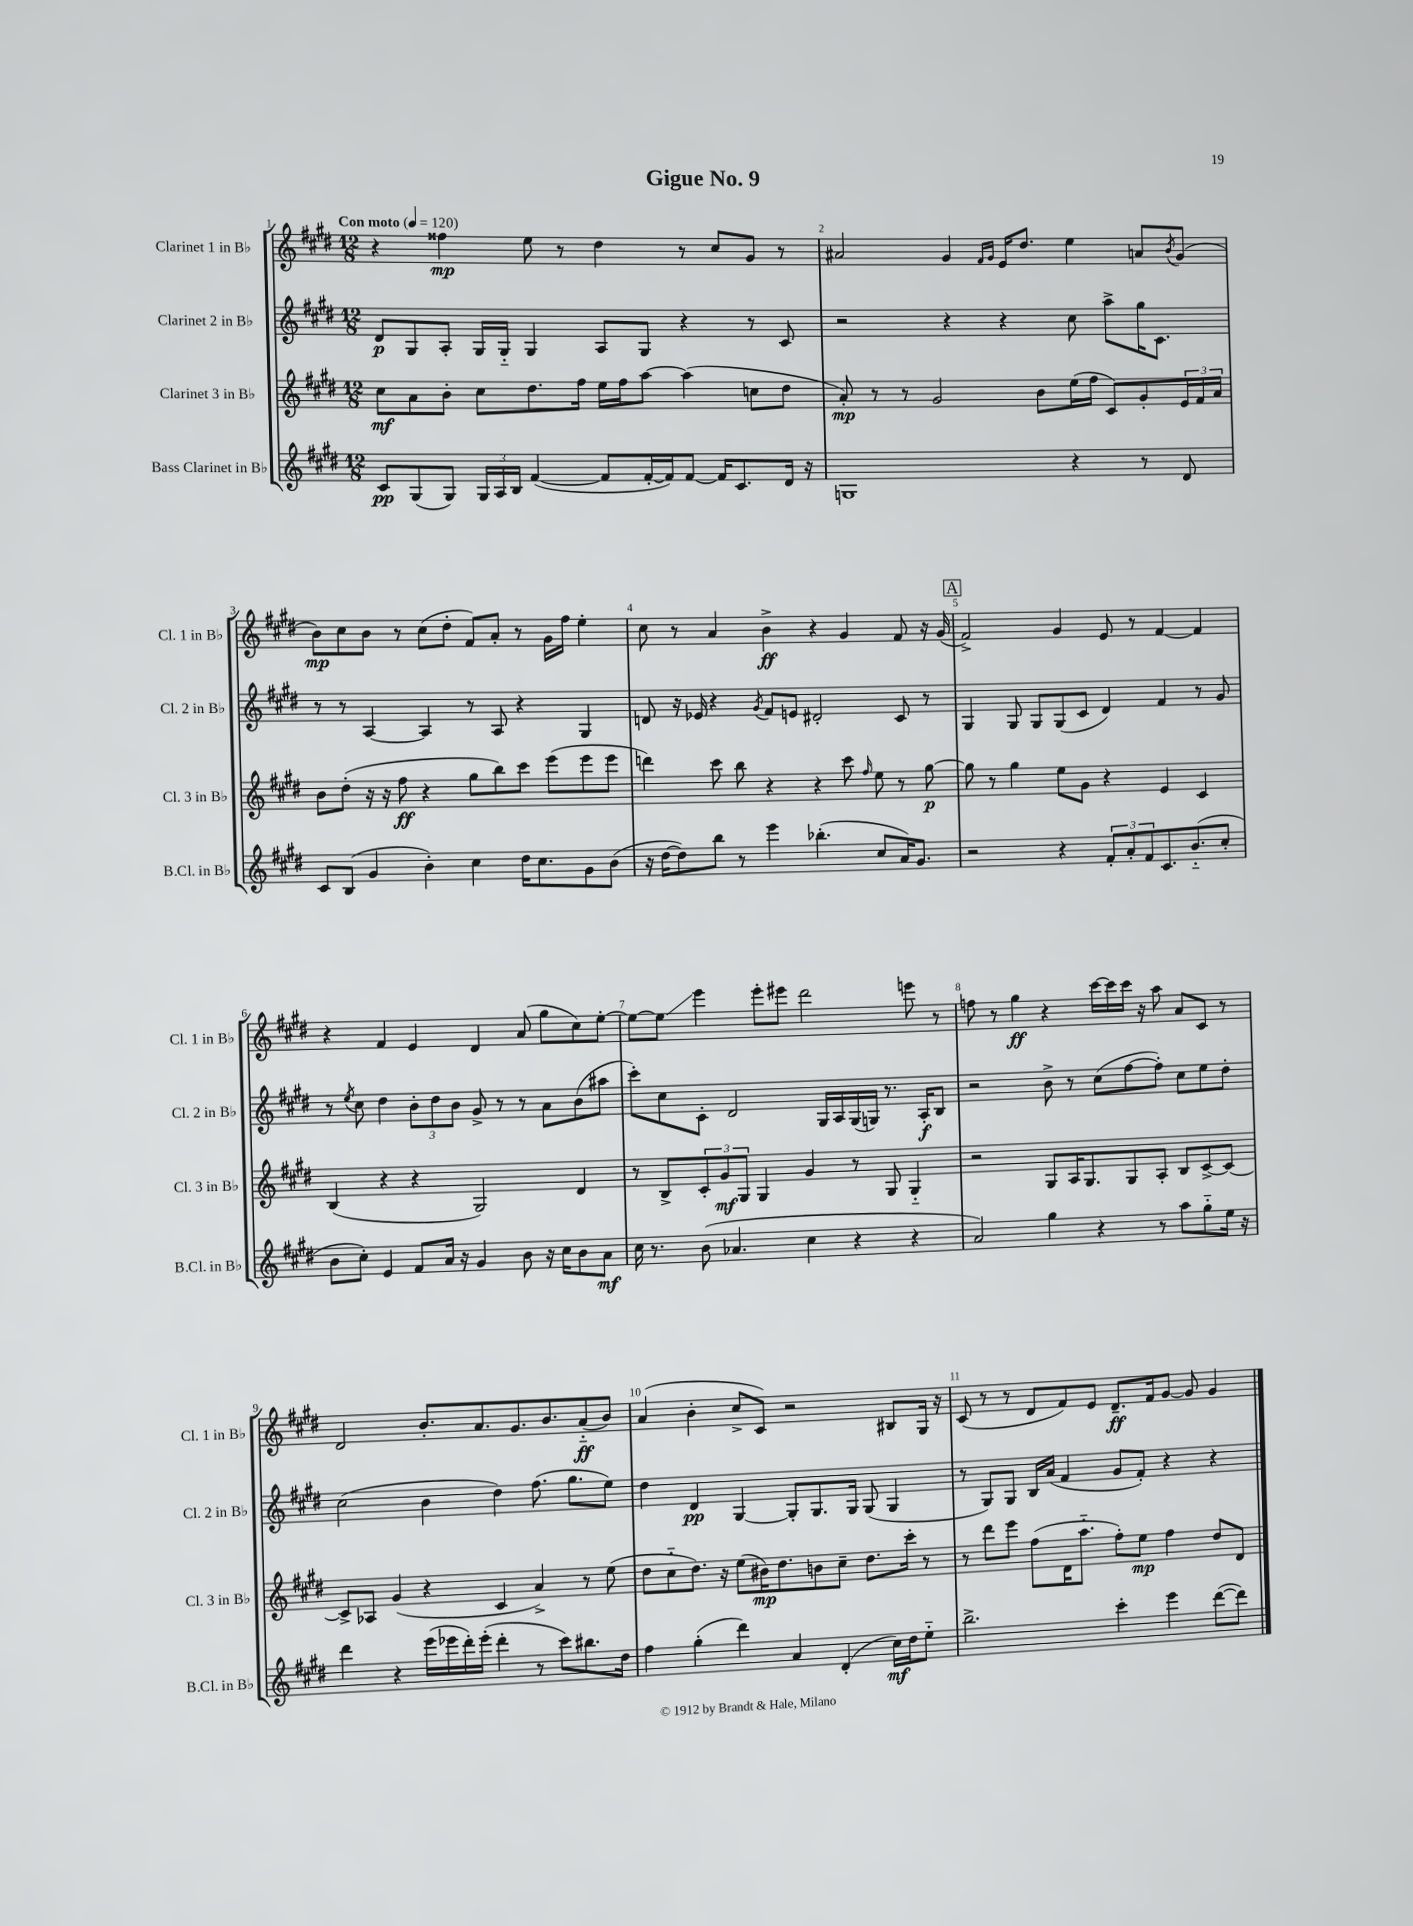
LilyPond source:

\header { title = "Gigue No. 9" }
<<
\new StaffGroup <<
\new Staff = "s0" \with { instrumentName = "Clarinet 1 in Bb" shortInstrumentName = "Cl. 1 in Bb" } {
    \clef treble \key e \major \numericTimeSignature \time 12/8 \tempo "Con moto" 4 = 120
    r4 fisis''4\mp e''8 r8 dis''4 r8 cis''8 gis'8 r8 |
    ais'2 gis'4 \grace { fis'16 gis'16 } e'16 dis''8. e''4 a'8 \acciaccatura { b'8 } gis'8( |
    b'8\mp) cis''8 b'8 r8 cis''8( dis''8-. fis'8) a'8-. r8 gis'16 fis''16 e''4-. |
    cis''8 r8 a'4 b'4->\ff r4 gis'4 fis'8 r16 gis'16( |
    \mark \markup { \box "A" } fis'2->) gis'4 e'8 r8 fis'4~ fis'4 |
    r4 fis'4 e'4 dis'4 a'8( gis''8 cis''8) e''8~-. |
    e''8~ e''8\glissando e'''4 e'''8-. eis'''8 dis'''2 e'''8 r8 |
    f''8 r8 gis''4\ff r4 cis'''16~ cis'''16 cis'''16 r16 a''8 a'8 cis'8 r8 |
    dis'2 b'8.-. a'8. gis'8. b'8. a'8-_\ff( b'8) |
    a'4( b'4-. cis''8-> cis'8) r2 bis8 gis16 r16 |
    cis'8( r8 r8 dis'8 fis'8) e'8 dis'8.--\ff fis'16 gis'8~ gis'8 gis'4 \bar "|." |
}
\new Staff = "s1" \with { instrumentName = "Clarinet 2 in Bb" shortInstrumentName = "Cl. 2 in Bb" } {
    \clef treble \key e \major \numericTimeSignature \time 12/8
    dis'8\p gis8 a8-. gis16 gis16-_ gis4 a8 gis8 r4 r8 cis'8 |
    r2 r4 r4 cis''8 a''8-> gis''16 cis'8. |
    r8 r8 a4~ a4 r8 a8 r4 gis4 |
    d'8 r16 ees'16 r4 \acciaccatura { gis'8 } fis'8 e'8 dis'2-. cis'8 r8 |
    \mark \markup { \box "A" } gis4 gis8 gis8 gis8( cis'8 dis'4) fis'4 r8 gis'8 |
    r8 \acciaccatura { e''8 } cis''8 dis''4 \tuplet 3/2 { b'8-. dis''8 b'8 } gis'8-> r8 r8 a'8 b'8( ais''8 |
    cis'''8-.) cis''8 cis'8-. dis'2 gis16 a16 gis16( g16) r8. a16-.\f b8 |
    r2 b'8-> r8 cis''8( fis''8~ fis''8-.) cis''8 e''8 dis''8-. |
    cis''2( b'4 dis''4) fis''8.( gis''8. e''8) |
    dis''4 dis'4\pp gis4~ gis8-. gis8. gis16 gis8( gis4 |
    r8 gis8) gis8 b16 a'16( fis'4 gis'8 fis'8-.) r4 r4 \bar "|." |
}
\new Staff = "s2" \with { instrumentName = "Clarinet 3 in Bb" shortInstrumentName = "Cl. 3 in Bb" } {
    \clef treble \key e \major \numericTimeSignature \time 12/8
    cis''8\mf a'8 b'8-. cis''8 dis''8. fis''16 e''16 fis''16 a''8~ a''4( c''8 dis''8 |
    a'8-.\mp) r8 r8 gis'2 b'8 e''16( fis''16 cis'8) gis'8-. \tuplet 3/2 { e'16 fis'16 a'16 } |
    b'8 dis''8-.( r16 r16 fis''8\ff r4 gis''8 b''8) cis'''8 e'''8( e'''8 e'''8 |
    d'''4) cis'''8 b''8 r4 r4 cis'''8 \grace { fis''16 } e''8 r8 gis''8~\p |
    \mark \markup { \box "A" } gis''8 r8 gis''4 e''8 gis'8 r4 e'4 cis'4 |
    b4( r4 r4 gis2) dis'4 |
    r8 b8-> \tuplet 3/2 { cis'8-. gis'8\mf gis8 } gis4 gis'4 r8 gis8 gis4-_ |
    r2 gis8 a16 gis8. gis8 a8-. b8 cis'8~-> cis'8~ |
    cis'8-> aes8 gis'4( r4 cis'4 a'4->) r8 e''8( |
    dis''8 cis''8-_ dis''8.) r16 e''8( bis'16\mp) dis''8. b'8 cis''8-- dis''8. cis'''16-. r8 |
    r8 dis'''8 e'''8 fis''8( dis'16 a''8.-_ fis''8-.) e''8\mp fis''4 dis''8 dis'8 \bar "|." |
}
\new Staff = "s3" \with { instrumentName = "Bass Clarinet in Bb" shortInstrumentName = "B.Cl. in Bb" } {
    \clef treble \key e \major \numericTimeSignature \time 12/8
    cis'8\pp gis8( gis8) \tuplet 3/2 { gis16 a16 b16 } fis'4~( fis'8 fis'16~-. fis'16) fis'8~ fis'16 cis'8. dis'16 r16 |
    g1 r4 r8 dis'8 |
    cis'8 b8( gis'4 b'4-.) cis''4 dis''16 cis''8. gis'8 b'8( |
    r16 dis''16~ dis''8) b''8 r8 e'''4 bes''4.-.( cis''8 a'16) gis'8. |
    \mark \markup { \box "A" } r2 r4 \tuplet 3/2 { fis'8-. a'8-. fis'8 } cis'8. b'8.-_( cis''8-. |
    b'8 cis''8-.) e'4 fis'8 a'16 r16 gis'4 b'8 r16 cis''16 b'8 a'8\mf |
    cis''16 r8. b'8( aes'4. cis''4 r4 r4 |
    a'2) gis''4 r4 r8 a''8 gis''8-_ e''16 r16 |
    dis'''4 r4 e'''16( ees'''16 dis'''16-.) ees'''16-.( dis'''4-. r8 cis'''8) bis''8. dis''16 |
    fis''4 gis''4-.( dis'''4) a'4 dis'4-.( cis''16\mf) dis''16 e''8-_ |
    b''2.-> cis'''4-. e'''4 dis'''8~( dis'''8) \bar "|." |
}
>>
>>
\layout { \context { \Score \override BarNumber.break-visibility = ##(#f #t #t) barNumberVisibility = #all-bar-numbers-visible } }
